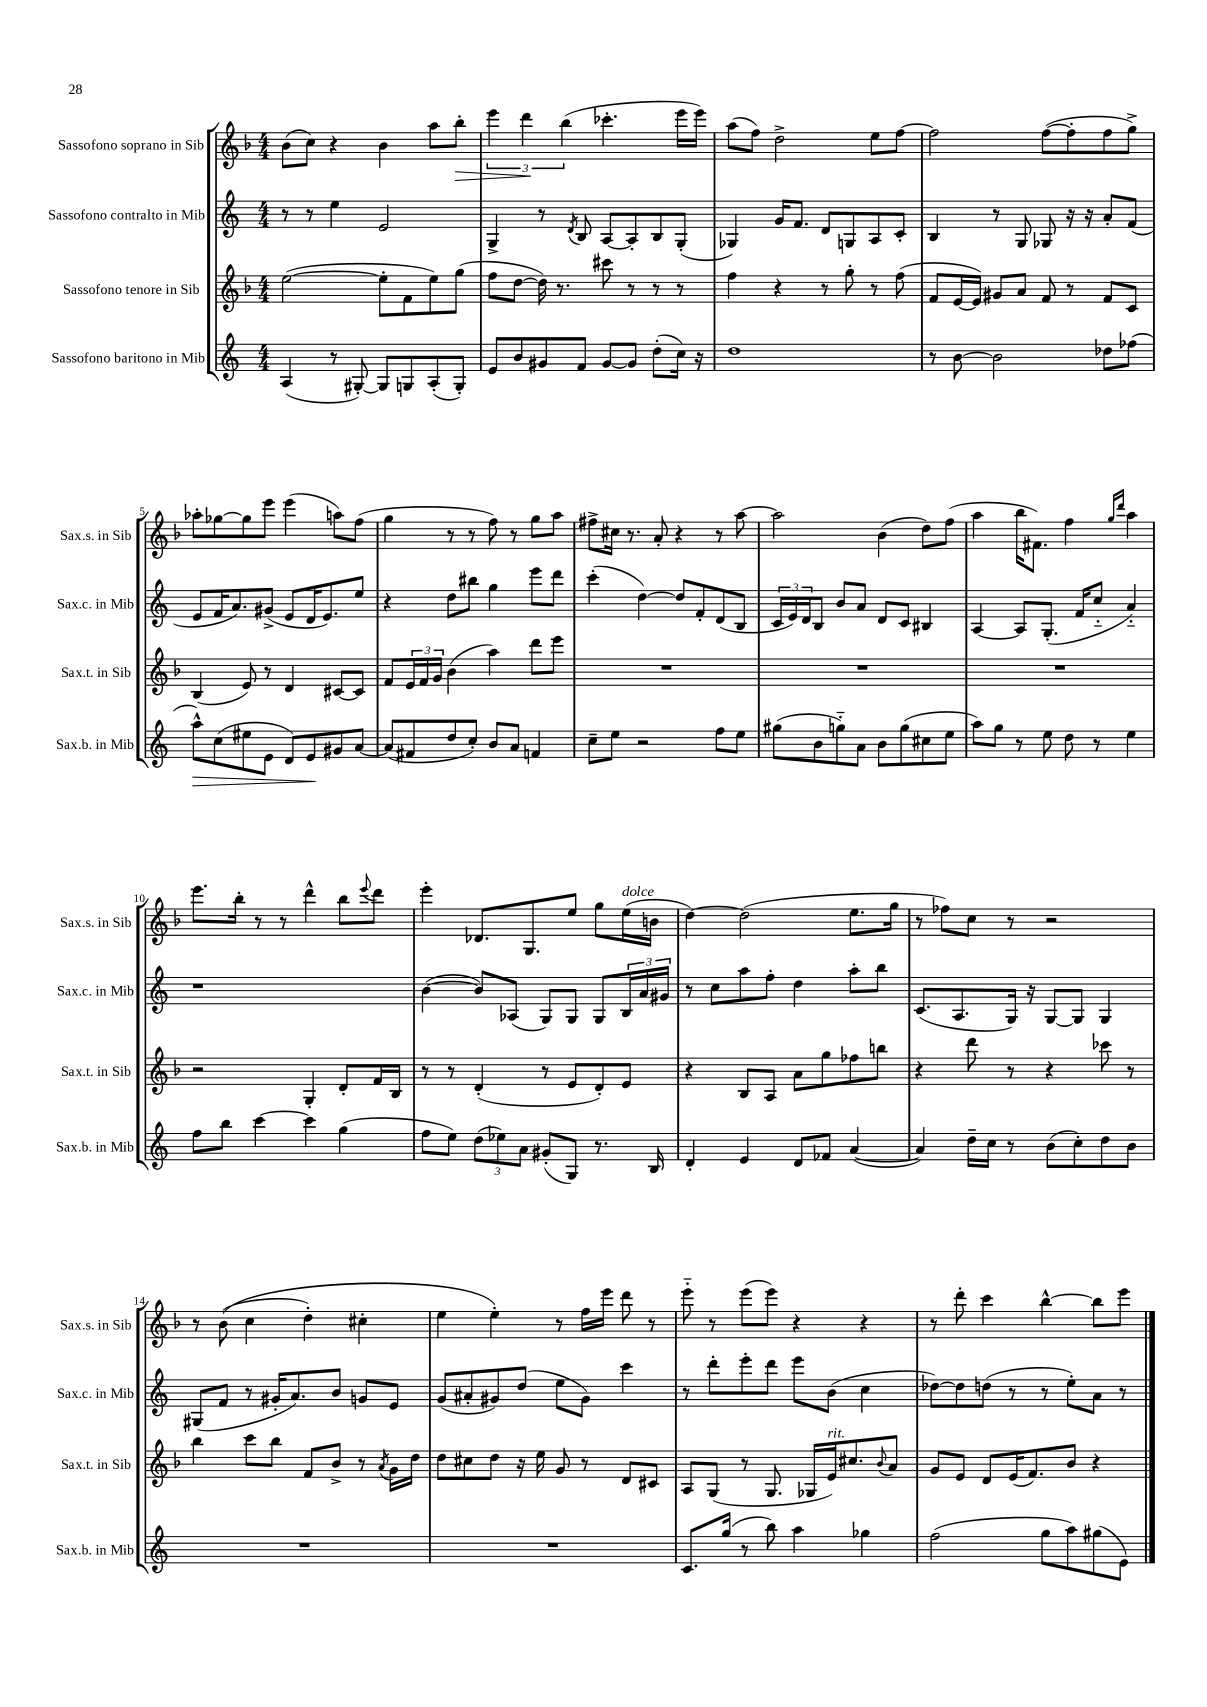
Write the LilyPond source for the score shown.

<<
\new StaffGroup <<
\new Staff = "s0" \with { instrumentName = "Sassofono soprano in Sib" shortInstrumentName = "Sax.s. in Sib" } {
    \clef treble \key f \major \numericTimeSignature \time 4/4
    bes'8( c''8) r4 bes'4 a''8 bes''8-.\> |
    \tuplet 3/2 { e'''4 d'''4\! bes''4( } ces'''4.-. e'''16 e'''16) |
    a''8( f''8) d''2-> e''8 f''8~ |
    f''2 f''8~( f''8-. f''8 g''8->) |
    aes''8-. ges''8~ ges''8 e'''8 e'''4( a''8) f''8( |
    g''4 r8 r8 f''8) r8 g''8 a''8 |
    fis''8-> cis''16 r8. a'8-. r4 r8 a''8~ |
    a''2 bes'4( d''8) f''8( |
    a''4 bes''16 fis'8.) f''4 \grace { g''16 d'''16 } a''4 |
    e'''8. bes''16-. r8 r8 d'''4-^ bes''8 \appoggiatura { e'''8 } d'''8 |
    e'''4-. des'8. g8. e''8 g''8 e''16^\markup { \italic "dolce" }( b'16 |
    d''4~) d''2( e''8. g''16 |
    r8 fes''8) c''8 r8 r2 |
    r8 bes'8(\( c''4 d''4-.) cis''4-. |
    e''4 e''4-.\) r8 f''16 e'''16 d'''8 r8 |
    e'''8-_ r8 e'''8( e'''8) r4 r4 |
    r8 d'''8-. c'''4 bes''4~-^ bes''8 e'''8 \bar "|." |
}
\new Staff = "s1" \with { instrumentName = "Sassofono contralto in Mib" shortInstrumentName = "Sax.c. in Mib" } {
    \clef treble \key c \major \numericTimeSignature \time 4/4
    r8 r8 e''4 e'2 |
    g4-> r8 \acciaccatura { d'8 } b8 a8~ a8-. b8 g8-.( |
    ges4) g'16 f'8. d'8 g8 a8 c'8-. |
    b4 r8 g8 ges8 r16 r16 a'8-. f'8( |
    e'8 f'16 a'8.) gis'8->( e'8 d'16 e'8.) e''8 |
    r4 d''8 bis''8 g''4 e'''8 d'''8 |
    c'''4-.( d''4~) d''8 f'8-. d'8( b8 |
    \tuplet 3/2 { c'16 e'16) d'16 } b8 b'8 a'8 d'8 c'8 bis4 |
    a4~ a8 g8.-.( f'16 c''8-_ a'4-_) |
    r1 |
    b'4~( b'8) aes8( g8) g8 g8 \tuplet 3/2 { b16 a'16 gis'16 } |
    r8 c''8 a''8 f''8-. d''4 a''8-. b''8 |
    c'8.( a8. g16) r16 g8~ g8 g4 |
    gis8( f'8 r8 gis'16-. a'8.) b'8 g'8 e'8 |
    g'8( ais'8-. gis'8) d''8( e''8 gis'8) c'''4 |
    r8 d'''8-. e'''8-. d'''8 e'''8 b'8( c''4 |
    des''8~) des''8 d''8( r8 r8 e''8-.) a'8 r8 \bar "|." |
}
\new Staff = "s2" \with { instrumentName = "Sassofono tenore in Sib" shortInstrumentName = "Sax.t. in Sib" } {
    \clef treble \key f \major \numericTimeSignature \time 4/4
    e''2~( e''8-. f'8 e''8) g''8( |
    f''8 d''8~ d''16) r8. cis'''8 r8 r8 r8 |
    f''4 r4 r8 g''8-. r8 f''8( |
    f'8 e'16~ e'16) gis'8 a'8 f'8 r8 f'8 c'8 |
    bes4( e'8) r8 d'4 cis'8~ cis'8 |
    f'8 \tuplet 3/2 { e'16 f'16 g'16 } bes'4( a''4) d'''8 e'''8 |
    R1 |
    R1 |
    R1 |
    r2 g4-. d'8-. f'16 bes16 |
    r8 r8 d'4-.( r8 e'8 d'8-.) e'8 |
    r4 bes8 a8 a'8 g''8 fes''8 b''8 |
    r4 d'''8 r8 r4 ces'''8 r8 |
    bes''4 c'''8 bes''8 f'8 bes'8-> r8 \acciaccatura { a'8 } g'16 d''16 |
    d''8 cis''8 d''8 r16 e''16 g'8 r8 d'8 cis'8 |
    a8 g8( r8 g8. ges16 e'16^\markup { \italic "rit." }) cis''8. \appoggiatura { bes'8 } a'8 |
    g'8 e'8 d'8 e'16( f'8.) bes'8 r4 \bar "|." |
}
\new Staff = "s3" \with { instrumentName = "Sassofono baritono in Mib" shortInstrumentName = "Sax.b. in Mib" } {
    \clef treble \key c \major \numericTimeSignature \time 4/4
    a4( r8 gis8~-.) gis8 g8 a8-.( g8-.) |
    e'8 b'8 gis'8 f'8 gis'8~ gis'8 d''8-.( c''16) r16 |
    d''1 |
    r8 b'8~ b'2 des''8 fes''8( |
    a''8-^\>) c''8( eis''8 e'8 d'8) e'8\! gis'8 a'8~ |
    a'8( fis'8 d''8 c''8-.) b'8 a'8 f'4 |
    c''8-- e''8 r2 f''8 e''8 |
    gis''8( b'8 g''8-_) a'8 b'8 g''8( cis''8 e''8 |
    a''8) g''8 r8 e''8 d''8 r8 e''4 |
    f''8 b''8 c'''4~ c'''4 g''4( |
    f''8 e''8) \tuplet 3/2 { d''8( ees''8) a'8 } gis'8-.( g8) r8. b16 |
    d'4-. e'4 d'8 fes'8 a'4~( |
    a'4) d''16-- c''16 r8 b'8( c''8-.) d''8 b'8 |
    R1 |
    R1 |
    c'8. g''16( r8 b''8) a''4 ges''4 |
    f''2( g''8 a''8) gis''8( e'8) \bar "|." |
}
>>
>>
